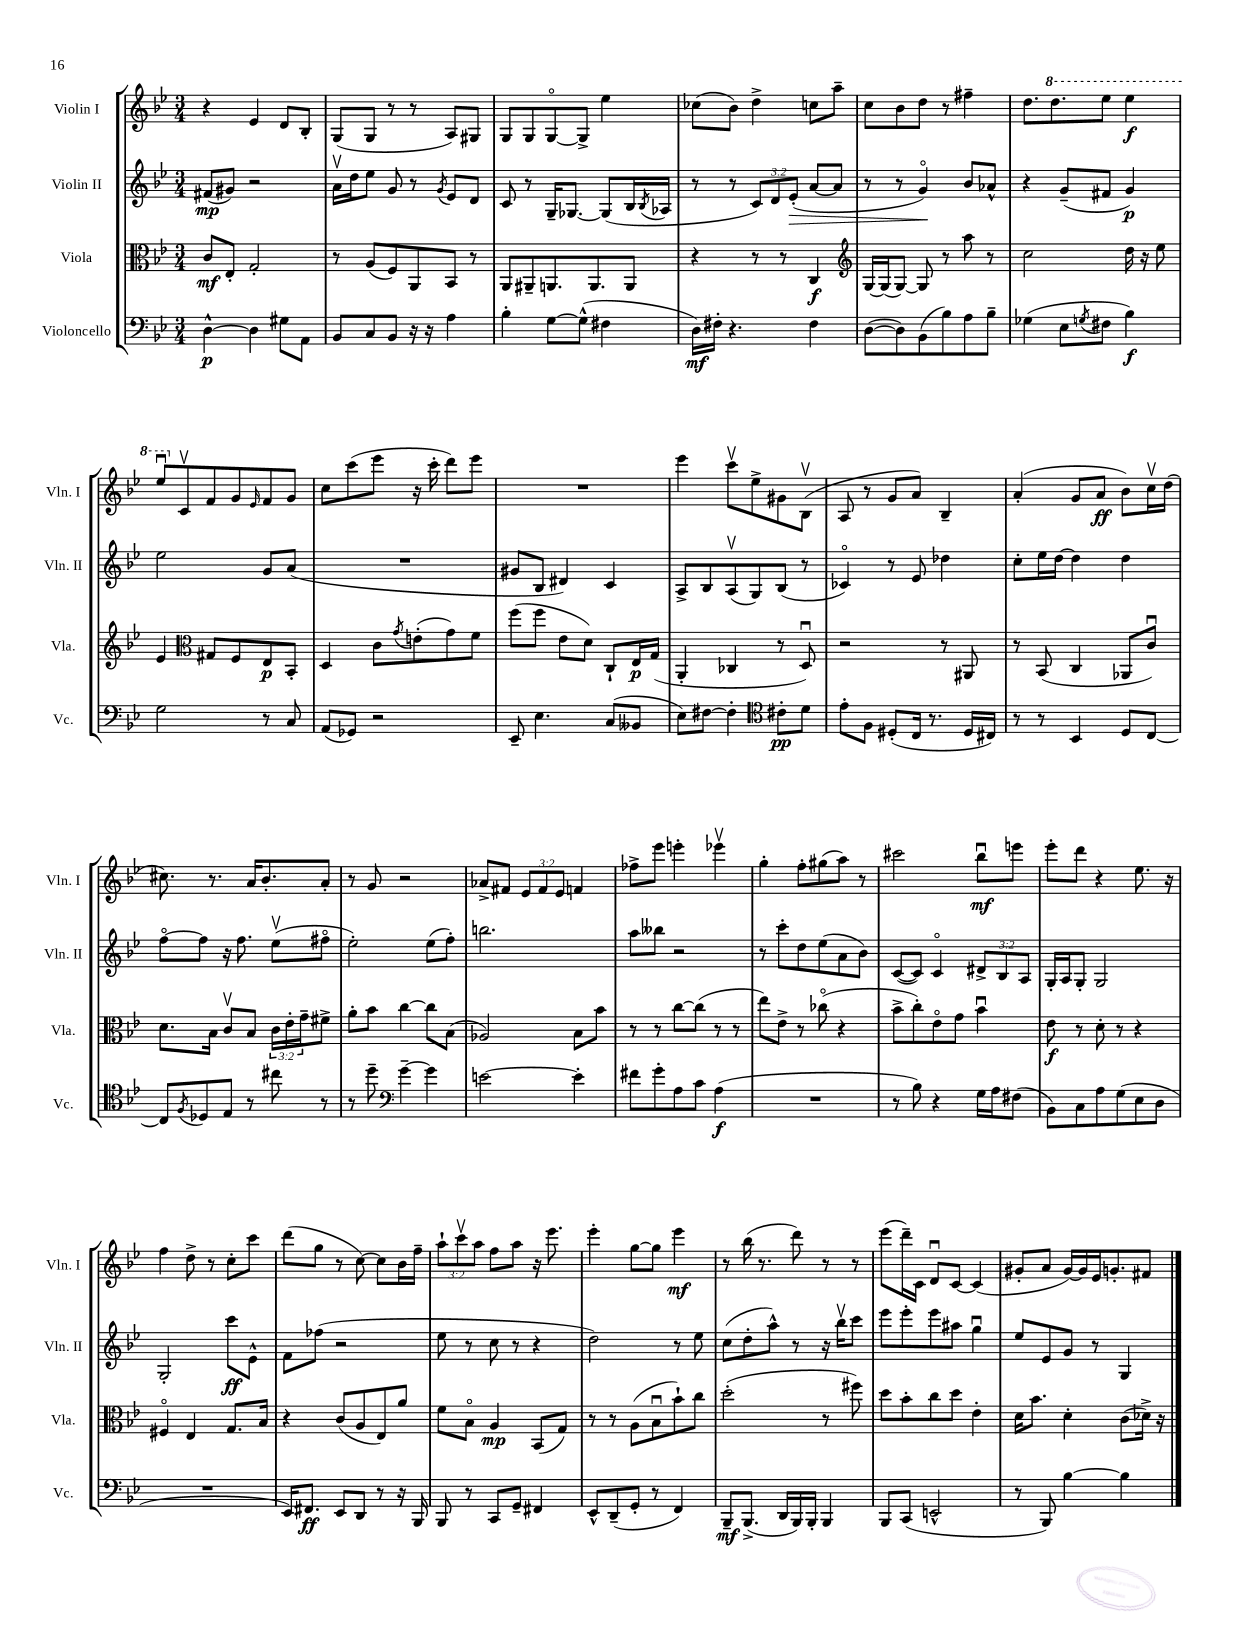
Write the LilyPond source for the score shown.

<<
\new StaffGroup <<
\new Staff = "s0" \with { instrumentName = "Violin I" shortInstrumentName = "Vln. I" } {
    \clef treble \key bes \major \numericTimeSignature \time 3/4 \override Staff.TupletNumber.text = #tuplet-number::calc-fraction-text
    r4 ees'4 d'8 bes8-. |
    g8( g8 r8 r8 a8) gis8 |
    g8 g8 g8~\flageolet g8-> ees''4 |
    ces''8( bes'8) d''4-> c''8 a''8-- |
    c''8 bes'8 d''8 r8 fis''4-- |
    d''8. \ottava #1 d'''8. ees'''8 ees'''4\f |
    ees'''8\downbow \ottava #0 c'8\upbow f'8 g'8 \grace { ees'16 } f'8 g'8 |
    c''8 c'''8( ees'''8 r16 c'''16-. d'''8) ees'''8 |
    R2. |
    ees'''4 c'''8\upbow ees''8-> gis'8 bes8\upbow( |
    a8 r8 g'8 a'8) bes4-- |
    a'4-.( g'8 a'8\ff bes'8) c''16\upbow d''16( |
    cis''8.) r8. a'16 bes'8.-. a'8-. |
    r8 g'8 r2 |
    aes'8-> fis'8 \tuplet 3/2 { ees'8 fis'8 ees'8 } f'4 |
    fes''8-> ees'''8 e'''4-. ees'''4\upbow |
    g''4-. f''8-. gis''8( a''8) r8 |
    cis'''2 bes''8\downbow\mf e'''8 |
    ees'''8-. d'''8 r4 ees''8. r16 |
    f''4 d''8-> r8 c''8-. c'''8 |
    d'''8( g''8 r8 c''8~) c''8 bes'16 f''16-- |
    \tuplet 3/2 { a''8-! c'''8\upbow a''8 } f''8 a''8 r16 ees'''8. |
    ees'''4-. g''8~ g''8 ees'''4\mf |
    r8 bes''16( r8. d'''8) r8 r8 |
    ees'''8( d'''16--) c'16 d'8\downbow c'8~ c'4( |
    gis'8-. a'8 gis'16~) gis'16 ees'16 g'8.-. fis'8 \bar "|." |
}
\new Staff = "s1" \with { instrumentName = "Violin II" shortInstrumentName = "Vln. II" } {
    \clef treble \key bes \major \numericTimeSignature \time 3/4 \override Staff.TupletNumber.text = #tuplet-number::calc-fraction-text
    fis'8\mp( gis'8) r2 |
    a'16\upbow d''16 ees''8 g'8 r8 \acciaccatura { g'8 } ees'8 d'8 |
    c'8 r8 g16-- ges8.~ ges8( bes16 \acciaccatura { bes8 } aes16 |
    r8 r8 \tuplet 3/2 { c'8) d'8 ees'8-.\>( } a'8~ a'8 |
    r8 r8 g'4\flageolet\!) bes'8 aes'8-^ |
    r4 g'8--( fis'8 g'4\p) |
    ees''2 g'8 a'8( |
    R2. |
    gis'8 bes8 dis'4) c'4 |
    a8-> bes8 a8\upbow( g8) bes8( r8 |
    ces'4\flageolet) r8 ees'8 des''4 |
    c''8-. ees''16 d''16~ d''4 d''4 |
    f''8~\flageolet f''8 r16 f''8. ees''8\upbow( fis''8\flageolet |
    ees''2-.) ees''8( f''8-.) |
    b''2. |
    a''8 beses''8 r2 |
    r8 c'''8-. d''8 ees''8( a'8 bes'8) |
    c'8~( c'8) c'4\flageolet \tuplet 3/2 { dis'8-> bes8 a8 } |
    g16-. a16 g8-. g2 |
    g2-. c'''8\ff ees'8-^ |
    f'8 fes''8( r2 |
    ees''8 r8 c''8 r8 r4 |
    d''2) r8 ees''8 |
    c''8( d''8-. a''8-^) r8 r16 bes''16\upbow c'''8 |
    ees'''8 ees'''8-. ees'''8 ais''8 g''4\downbow |
    ees''8 ees'8 g'8 r8 g4 \bar "|." |
}
\new Staff = "s2" \with { instrumentName = "Viola" shortInstrumentName = "Vla." } {
    \clef alto \key bes \major \numericTimeSignature \time 3/4 \override Staff.TupletNumber.text = #tuplet-number::calc-fraction-text
    c'8\mf ees8-. g2-. |
    r8 a8( f8) a,8 bes,8 r8 |
    a,8 ais,8-- a,8. a,8. a,8 |
    r4 r8 r8 c4\f |
    \clef treble g16~ g16( g8~) g8 r8 a''8 r8 |
    c''2 d''16 r16 ees''8 |
    ees'4 \clef alto gis8 f8 ees8\p bes,8-. |
    d4 c'8 \acciaccatura { g'8 } e'8-.( g'8) f'8 |
    f''8( f''8 ees'8 d'8) c8-! ees16\p g16( |
    a,4-. ces4 r8 d8\downbow) |
    r2 r8 ais,8 |
    r8 bes,8( c4 aes,8 c'8\downbow) |
    d'8. bes16 c'8\upbow bes8 \tuplet 3/2 { c'16 ees'16-. g'16-- } fis'8-> |
    a'8-. bes'8 c''4~ c''8 bes8( |
    aes2) bes8 bes'8 |
    r8 r8 c''8~ c''8( r8 r8 |
    ees''8) ees'8-> r8 ces''8\flageolet( r4 |
    bes'8-> c''8-.) ees'8\flageolet g'8 bes'4\downbow |
    ees'8\f r8 d'8-. r8 r4 |
    fis4\flageolet ees4 g8. bes16 |
    r4 c'8( a8 ees8) a'8 |
    f'8 bes8\flageolet a4\mp bes,8( g8) |
    r8 r8 a8( bes8\downbow bes'8-!) c''8 |
    d''2-.( r8 fis''8) |
    d''8 bes'8-. c''8 d''8 ees'4-. |
    d'16 bes'8. d'4-. c'8( des'16->) r16 \bar "|." |
}
\new Staff = "s3" \with { instrumentName = "Violoncello" shortInstrumentName = "Vc." } {
    \clef bass \key bes \major \numericTimeSignature \time 3/4
    d4~-^\p d4 gis8 a,8 |
    bes,8 c8 bes,8 r16 r16 a4 |
    bes4-. g8~ g8-^( fis4 |
    d16\mf) fis16-. r4. fis4 |
    d8~( d8) bes,8( bes8) a8 bes8-- |
    ges4( ees8 \acciaccatura { g8 } fis8 bes4\f) |
    g2 r8 c8 |
    a,8( ges,8) r2 |
    ees,8-- ees4. c8( beses,8 |
    ees8) fis8~ fis4-. \clef tenor cis'8-.\pp d'8 |
    ees'8-. f8 dis8-.( c16 r8. dis16 cis16) |
    r8 r8 bes,4 d8 c8~ |
    c8 \acciaccatura { f8 } des8 ees8 r8 cis''8 r8 |
    r8 d''8-- \clef bass g'4~-- g'4 |
    e'2~ e'4-. |
    fis'8 g'8-. a8 c'8 a4\f( |
    R2. |
    r8 bes8) r4 g16 a16 fis8( |
    bes,8) c8 a8 g8( ees8 d8 |
    R2. |
    ees,16) fis,8.\ff ees,8 d,8 r8 r16 bes,,16 |
    bes,,8 r8 c,8 g,8-- fis,4 |
    ees,8-^ d,8--( g,8-. r8 f,4) |
    bes,,8--\mf bes,,8.->( d,16 bes,,16) bes,,16-. bes,,4 |
    bes,,8 c,8( e,2-^ |
    r8 bes,,8) bes4~ bes4 \bar "|." |
}
>>
>>
\layout { \context { \Score \remove "Bar_number_engraver" } }
